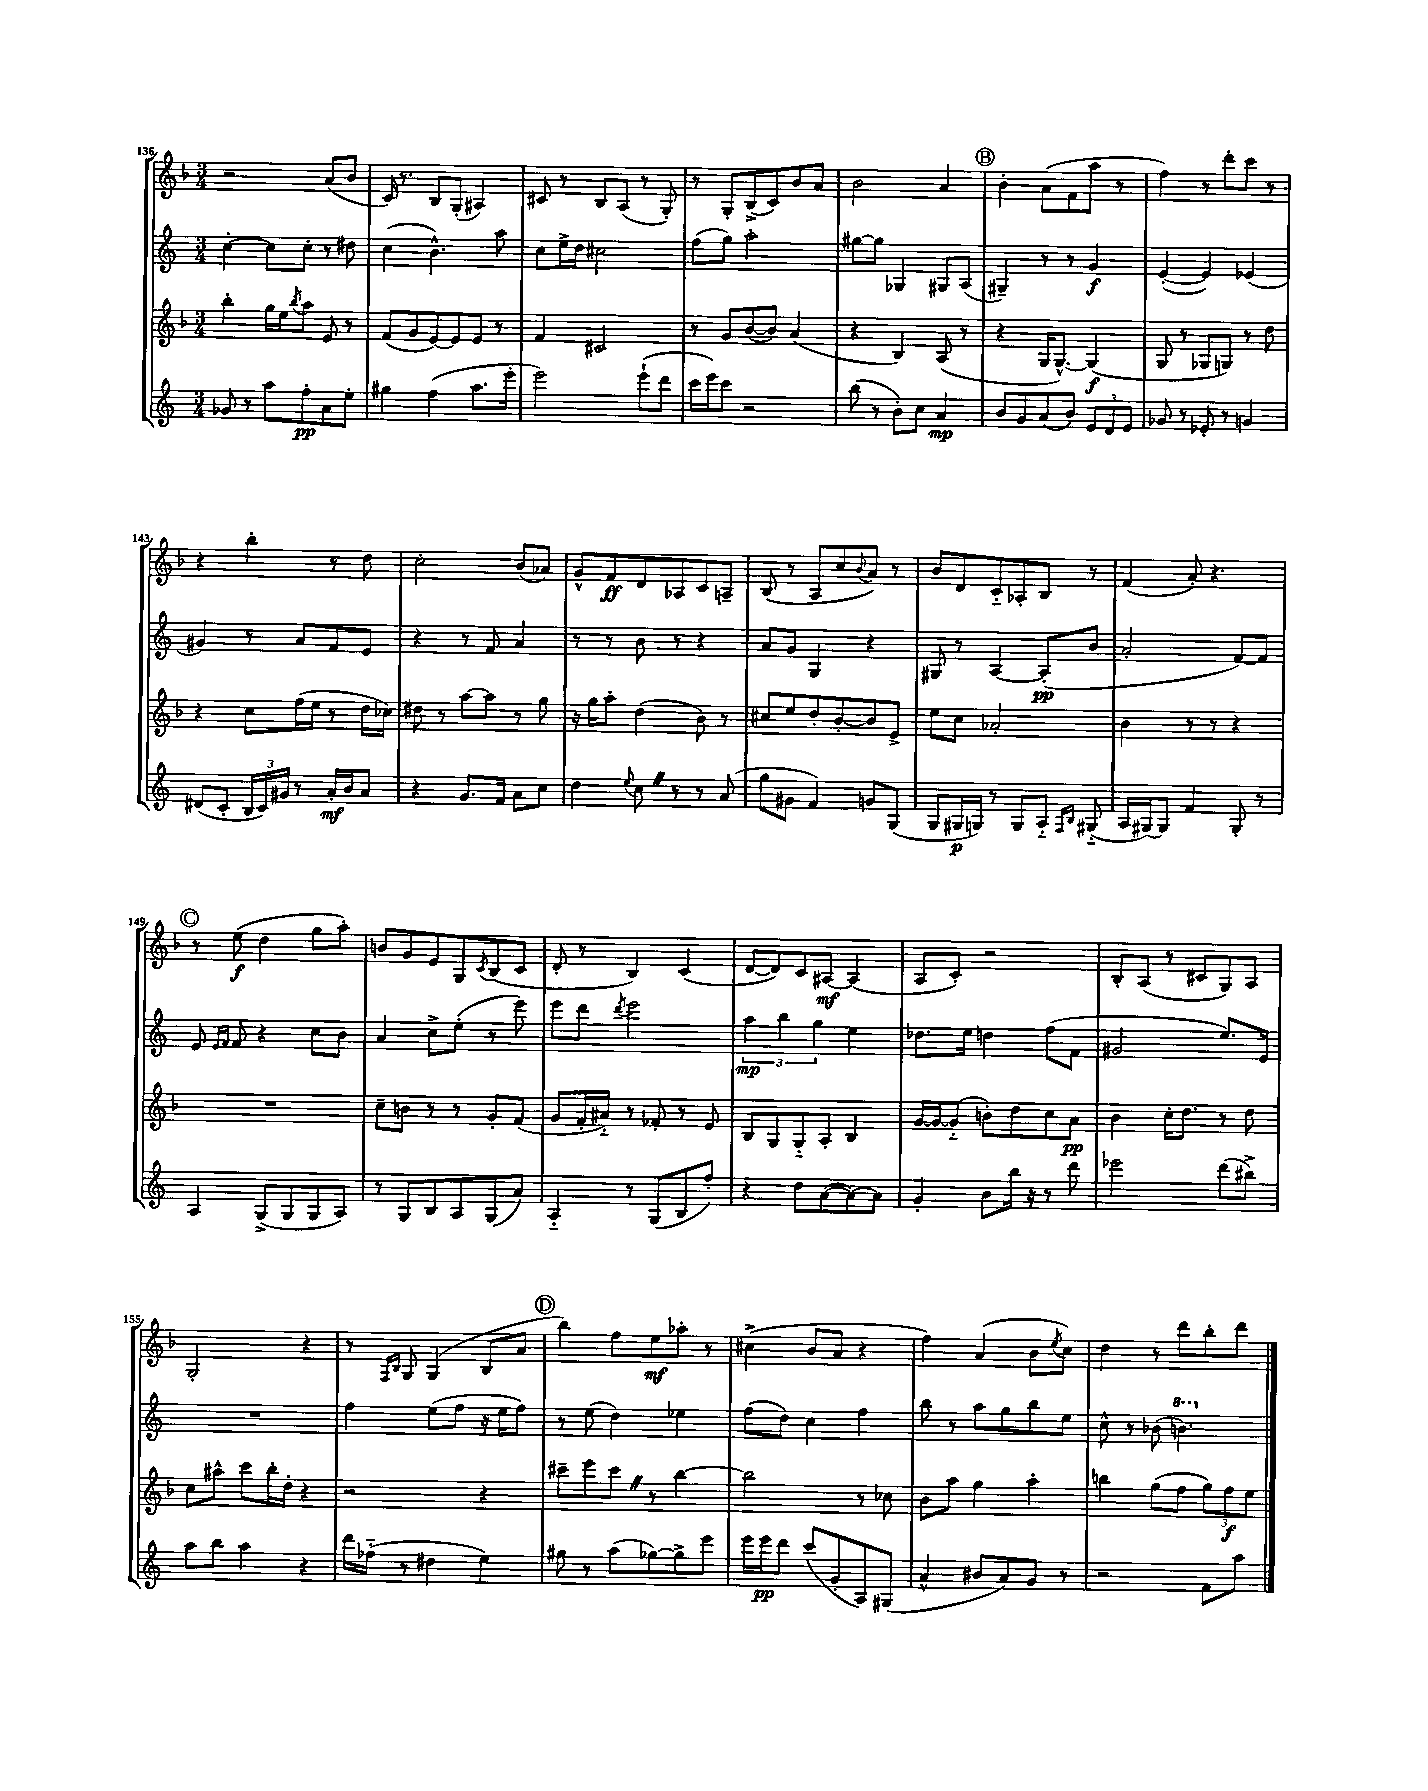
<<
\new StaffGroup <<
\new Staff = "s0" {
    \clef treble \key f \major \numericTimeSignature \time 3/4
    r2 a'8( bes'8 |
    c'16) r8. bes8 g8-.( ais4) |
    cis'8 r8 bes8 a8( r8 g8-.) |
    r8 g8-. bes8->( c'8) bes'8 a'8 |
    bes'2 a'4 |
    \mark \markup { \circle "B" } bes'4-. a'8( f'8 a''8 r8 |
    f''4) r8 d'''8-. c'''8 r8 |
    r4 bes''4-. r8 d''8 |
    c''2-. bes'8( aes'8) |
    g'8-^ f'8\ff d'8 aes8 c'8 a8-- |
    bes8( r8 a8 c''8 \appoggiatura { bes'8 } a'8) r8 |
    bes'8 d'8 c'8-_ aes8-. bes8 r8 |
    f'4( a'8-.) r4. |
    \mark \markup { \circle "C" } r8 e''8\f( d''4 g''8 a''8-.) |
    b'8 g'8 e'8 g8 \acciaccatura { c'8 } bes8( c'8 |
    d'8-. r8 bes4) c'4( |
    d'8~ d'8) c'8 ais8~\mf ais4( |
    a8 c'8-.) r2 |
    bes8-. a8( r8 cis'8 g8) a8 |
    g2-. r4 |
    r8 \grace { f16 bes16 } g8 g4( bes8 a'8 |
    \mark \markup { \circle "D" } bes''4) f''8 e''8\mf aes''8-. r8 |
    cis''4->( bes'8 a'8 r4 |
    f''4) a'4( bes'8 \acciaccatura { e''8 } c''8) |
    d''4 r8 d'''8 bes''8-. d'''8 \bar "|." |
}
\new Staff = "s1" {
    \clef treble \key c \major \numericTimeSignature \time 3/4
    c''4~-. c''8 c''8-. r8 dis''8 |
    c''4( b'4.-^) a''8 |
    c''8 e''16-> d''16 cis''2 |
    f''8( g''8) a''2-. |
    gis''8~ gis''8 ges4 gis8 a8( |
    \mark \markup { \circle "B" } gis4--) r8 r8 g'4\f |
    e'4~-.( e'4) ees'4( |
    gis'4) r8 a'8 f'8 e'8 |
    r4 r8 f'8 a'4 |
    r8 r8 b'8 r8 r4 |
    a'8 g'8 g4 r4 |
    gis8 r8 a4~ a8-.\pp( b'8 |
    a'2-. f'8~) f'8 |
    \mark \markup { \circle "C" } e'8 \grace { e'16 f'16 } f'8 r4 c''8 b'8 |
    a'4 c''8-> e''8-.( r8 e'''8) |
    e'''8 d'''8 \acciaccatura { d'''8 } e'''2 |
    \tuplet 3/2 { a''4\mp b''4 g''4 } e''4 |
    des''8. e''16 d''4 f''8( f'8 |
    gis'2 e''8.) e'16 |
    R2. |
    f''4 e''8( f''8 r16 e''16 f''8) |
    \mark \markup { \circle "D" } r8 e''8( d''4) ees''4 |
    f''8( d''8) c''4 f''4 |
    b''8 r8 a''8 g''8 b''8 e''8 |
    c''8-^ r8 bes'8( \ottava #1 b''!4.) \ottava #0 \bar "|." |
}
\new Staff = "s2" {
    \clef treble \key f \major \numericTimeSignature \time 3/4
    bes''4-. g''16 e''16 \acciaccatura { bes''8 } a''8 e'8 r8 |
    f'8( g'8 e'8~) e'8 e'8 r8 |
    f'4 cis'2 |
    r8 g'8 bes'8~( bes'8) a'4( |
    r4 bes4) a8( r8 |
    \mark \markup { \circle "B" } r4 g16 g8.~-^) g4\f( |
    g8 r8 ges8 g8) r8 d''8 |
    r4 c''8 f''16( e''16 r8 d''16 ces''16) |
    dis''8 r8 a''8~ a''8 r8 g''8 |
    r16 g''16 a''8-. d''4( bes'8) r8 |
    cis''8 e''8 d''8-. bes'8~-. bes'8 e'8-> |
    e''8 c''8 aes'2-. |
    bes'4 r8 r8 r4 |
    \mark \markup { \circle "C" } R2. |
    c''8-- b'8 r8 r8 g'8-. f'8( |
    g'8 f'16-. ais'16-_) r8 fes'8-. r8 e'8 |
    bes8 g8 g8-_ a8-. bes4 |
    g'16~ g'16~ g'8-_( b'8-.) d''8 c''8 a'8\pp |
    bes'4 c''16-. d''8. r8 d''8 |
    c''8 ais''8-^ c'''8 bes''16-. d''16-. r4 |
    r2 r4 |
    \mark \markup { \circle "D" } cis'''8-- e'''8 cis'''8 \once \override BreathingSign.text = \markup { \musicglyph "scripts.caesura.straight" } \breathe r8 bes''4~ |
    bes''2 r8 ces''8 |
    bes'8 a''8 g''4 a''4-. |
    b''4 g''8( f''8 \tuplet 3/2 { g''8) f''8\f e''8 } \bar "|." |
}
\new Staff = "s3" {
    \clef treble \key c \major \numericTimeSignature \time 3/4
    ges'8 r8 a''8 f''8-.\pp a'8 e''8-. |
    gis''4 f''4( a''8. e'''16-. |
    e'''2) e'''8-!( d'''8 |
    c'''16 e'''16) c'''8 r2 |
    b''8( r8 b'8-.) c''8 a'4\mp |
    \mark \markup { \circle "B" } b'8 g'8 a'8( b'8) \tuplet 3/2 { e'8 d'8 e'8 } |
    ges'8 r8 ees'8-. r8 g'4 |
    dis'8( c'8-. \tuplet 3/2 { b16 c'16) gis'16 } r8 a'16-.\mf b'16 a'8 |
    r4 g'8. f'16 a'8 c''8 |
    d''4 \appoggiatura { e''8 } c''8 \once \override BreathingSign.text = \markup { \musicglyph "scripts.caesura.straight" } \breathe r8 r8 a'8( |
    g''8 gis'8 f'4) g'8 g8( |
    g8 gis16\p g16) r8 g8 a8-_ \grace { f16 b16 } gis8-_( |
    a16 gis16~) gis8 f'4 gis8-. r8 |
    \mark \markup { \circle "C" } a4 g8->( g8 g8 a8) |
    r8 g8 b8 a8 g8( a'8) |
    a4-_ r8 g8( b8 f''8-.) |
    r4 d''8 a'8~( a'8~) a'8 |
    g'4-. b'8 b''16 r16 r8 d'''8 |
    ees'''2 d'''8( bis''8->) |
    a''8 b''8 a''4 r4 |
    d'''16 fes''16-_( r8 dis''4 e''4) |
    \mark \markup { \circle "D" } gis''8 r8 a''8( ges''8~) ges''8-> e'''8 |
    e'''16 e'''16\pp d'''8 c'''8( g'8-. a8) gis8( |
    a'4-^ bis'8 a'8) g'8 r8 |
    r2 f'8 a''8 \bar "|." |
}
>>
>>
\layout { \context { \Score currentBarNumber = #136 } }
